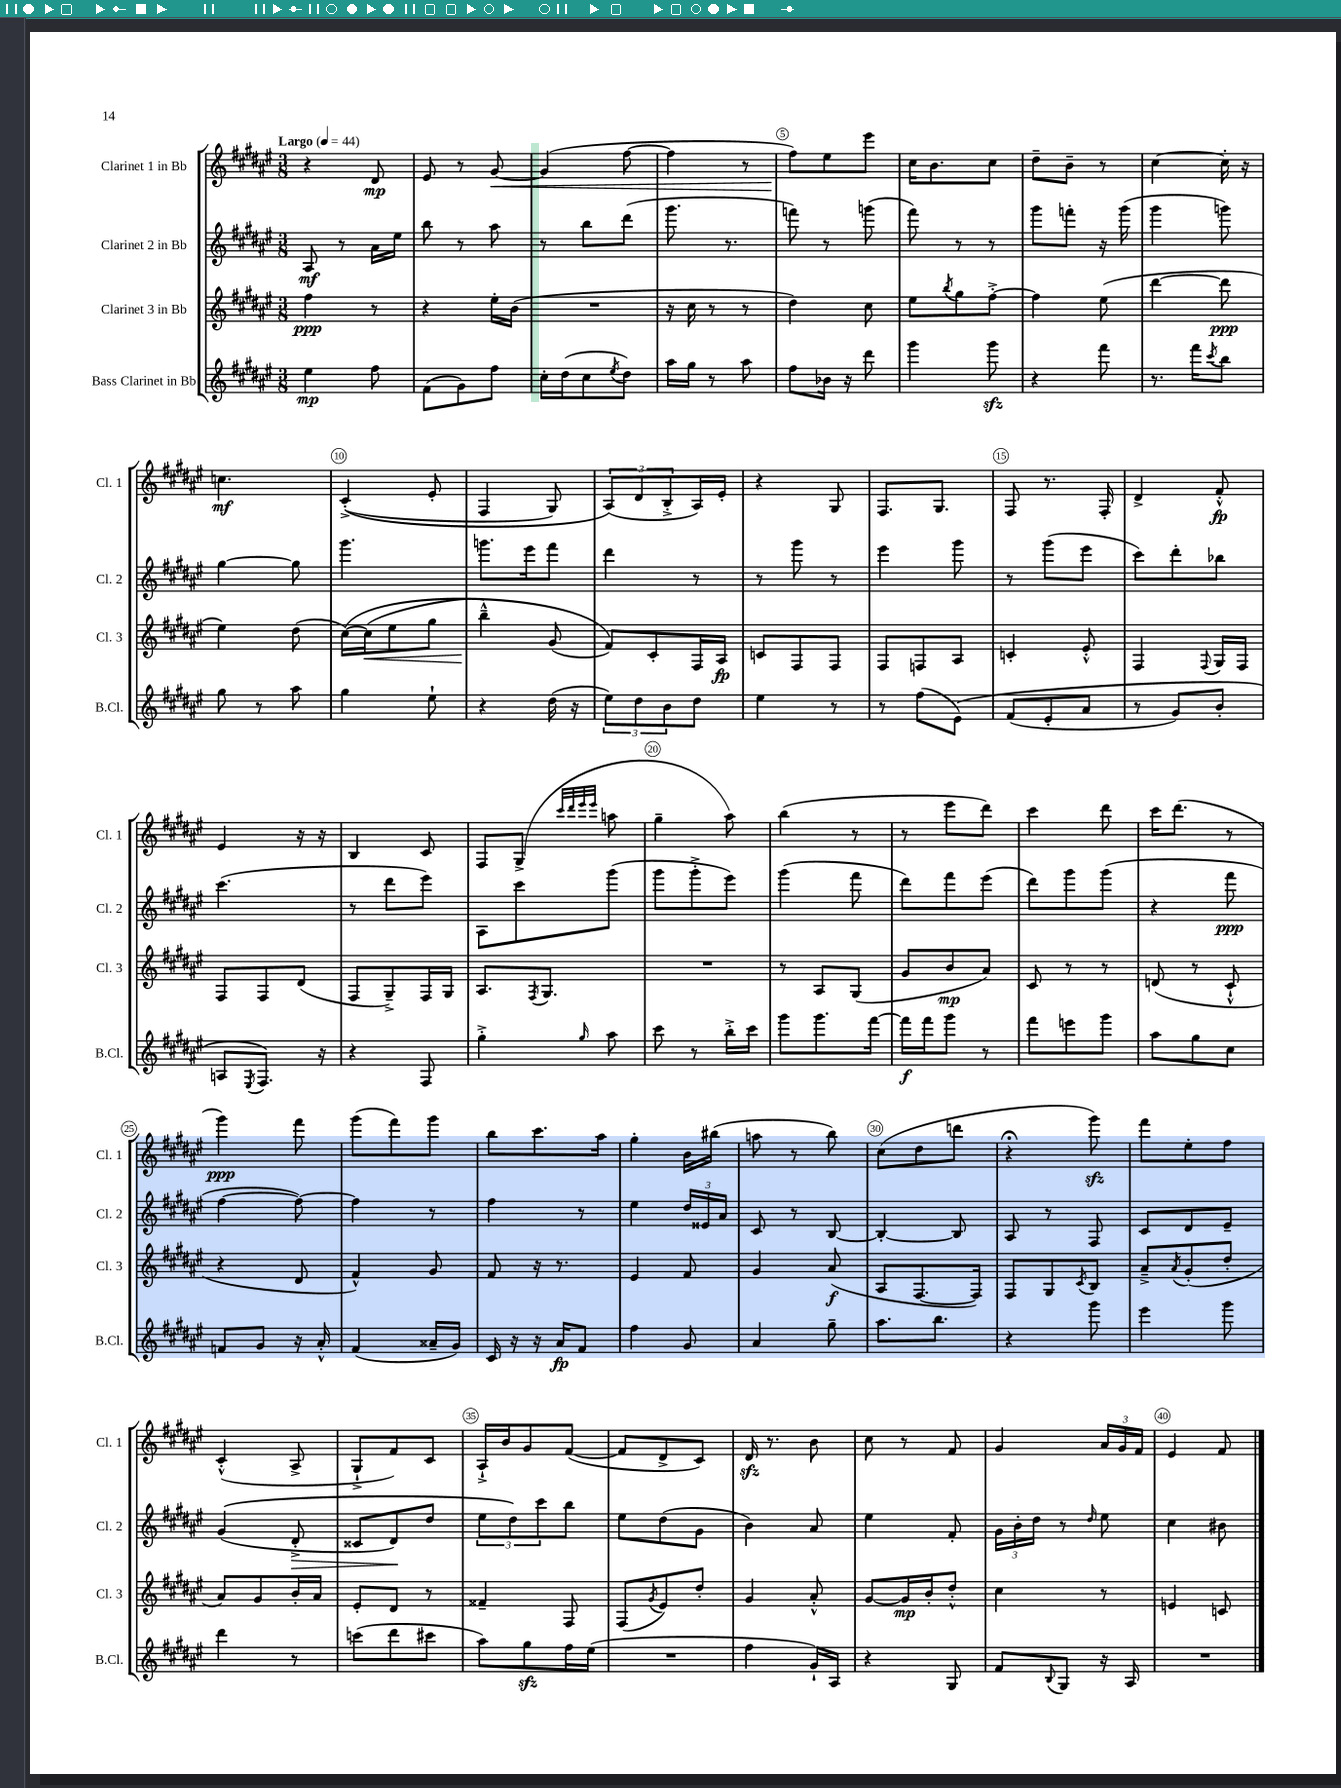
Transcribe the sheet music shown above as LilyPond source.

<<
\new StaffGroup <<
\new Staff = "s0" \with { instrumentName = "Clarinet 1 in Bb" shortInstrumentName = "Cl. 1" } {
    \clef treble \key fis \major \numericTimeSignature \time 3/8 \tempo "Largo" 4 = 44
    r4 dis'8\mp |
    eis'8 r8 gis'8~\< |
    gis'4( fis''8~ |
    fis''4 r8 |
    fis''8\!) eis''8 eis'''8 |
    cis''16 b'8. cis''8 |
    dis''8-- b'8-- r8 |
    cis''4~ cis''16-. r16 |
    c''4.\mf |
    cis'4-.->(\( eis'8-. |
    fis4 gis8) |
    \tuplet 3/2 { ais8(\) dis'8 b8-.-> } ais16) eis'16-. |
    r4 gis8 |
    fis8. gis8. |
    fis8 r8. fis16-. |
    dis'4-> fis'8-.-^\fp |
    eis'4 r16 r16 |
    b4 cis'8 |
    fis8 gis8->( \grace { cis'''32 dis'''32 eis'''32 eis'''32 } a''8 |
    gis''4-- ais''8) |
    b''4( r8 |
    r8 eis'''8 dis'''8) |
    cis'''4 dis'''8 |
    cis'''16 dis'''8.( r8 |
    gis'''4\ppp) fis'''8 |
    gis'''8( fis'''8) gis'''8 |
    b''8 cis'''8. ais''16 |
    gis''4-. b'16 bis''16( |
    a''8 r8 b''8) |
    cis''8( dis''8 d'''8 |
    r4\fermata gis'''8\sfz) |
    fis'''8 eis''8-. fis''8 |
    cis'4-.-^( ais8-> |
    gis8-!-> fis'8) cis'8 |
    ais16-!-> b'16 gis'8 fis'8~( |
    fis'8 dis'8-> cis'8) |
    dis'16\sfz r8. b'8 |
    cis''8 r8 fis'8 |
    gis'4 \tuplet 3/2 { ais'16 gis'16 fis'16 } |
    eis'4 fis'8 \bar "|." |
}
\new Staff = "s1" \with { instrumentName = "Clarinet 2 in Bb" shortInstrumentName = "Cl. 2" } {
    \clef treble \key fis \major \numericTimeSignature \time 3/8
    ais8\mf r8 ais'16 eis''16 |
    b''8 r8 ais''8 |
    r8 b''8 dis'''8( |
    gis'''8. r8. |
    f'''8) r8 g'''8( |
    fis'''8) r8 r8 |
    gis'''8 f'''8-. r16 gis'''16( |
    gis'''4 g'''8) |
    gis''4~ gis''8 |
    gis'''4. |
    g'''8. eis'''16 fis'''8 |
    dis'''4 r8 |
    r8 gis'''8 r8 |
    eis'''4 gis'''8 |
    r8 gis'''8( eis'''8 |
    cis'''8) dis'''8-. bes''8 |
    cis'''4.( |
    r8 dis'''8 eis'''8) |
    ais8 cis'''8 gis'''8( |
    gis'''8 gis'''8-.-> eis'''8) |
    gis'''4( fis'''8 |
    dis'''8) fis'''8 eis'''8( |
    dis'''8) gis'''8 gis'''8( |
    r4 fis'''8\ppp |
    fis''4~ fis''8~) |
    fis''4 r8 |
    fis''4 r8 |
    eis''4 \tuplet 3/2 { dis''16 eisis'16 ais'16 } |
    cis'8 r8 b8~ |
    b4~-. b8 |
    ais8 r8 fis8 |
    cis'8 dis'8 eis'8-- |
    gis'4(\( dis'8-.->\> |
    cisis'8 dis'8\!) dis''8 |
    \tuplet 3/2 { eis''8 dis''8\) cis'''8 } b''8 |
    eis''8 dis''8( gis'8 |
    b'4) ais'8 |
    eis''4 fis'8-. |
    \tuplet 3/2 { gis'16 b'16-. dis''16 } r8 \grace { dis''16 } eis''8 |
    cis''4 bis'8 \bar "|." |
}
\new Staff = "s2" \with { instrumentName = "Clarinet 3 in Bb" shortInstrumentName = "Cl. 3" } {
    \clef treble \key fis \major \numericTimeSignature \time 3/8
    fis''4\ppp r8 |
    r4 eis''16-. b'16( |
    R4. |
    r16 cis''16 r8 r8 |
    dis''4) cis''8 |
    eis''8 \acciaccatura { b''8 } gis''8 fis''8~-.-> |
    fis''4 eis''8( |
    dis'''4~ dis'''8\ppp |
    eis''4) dis''8( |
    cis''16~)\( cis''16\<( eis''8 gis''8 |
    b''4---^\!) gis'8( |
    fis'8)\) cis'8-. fis16 ais16\fp |
    c'8 fis8 fis8 |
    fis8 f8 ais8 |
    c'4-. eis'8-.-^ |
    fis4 \appoggiatura { fis8 } gis16 fis16 |
    fis8 fis8 dis'8( |
    fis8 gis8--->) fis16 gis16 |
    ais8. \acciaccatura { fis8 } gis8. |
    R4. |
    r8 ais8 gis8( |
    gis'8 b'8\mp ais'8) |
    cis'8 r8 r8 |
    d'8( r8 cis'8-!-^ |
    r4 dis'8 |
    fis'4-^) gis'8 |
    fis'8 r16 r8. |
    eis'4 fis'8 |
    gis'4 ais'8\f( |
    ais8 fis8.~ fis16) |
    fis8 gis8 \acciaccatura { cis'8 } b8 |
    ais'8---> \acciaccatura { ais'8 } gis'8-.( dis''8-. |
    ais'8) gis'8 b'16-. ais'16 |
    eis'8-. dis'8 r8 |
    fisis'4-- fis8 |
    fis8( \acciaccatura { gis'8 } eis'8) dis''8-. |
    gis'4 ais'8-.-^ |
    gis'8~ gis'16\mp b'16-. dis''8-.-^ |
    cis''4 r8 |
    e'4 c'8 \bar "|." |
}
\new Staff = "s3" \with { instrumentName = "Bass Clarinet in Bb" shortInstrumentName = "B.Cl." } {
    \clef treble \key fis \major \numericTimeSignature \time 3/8
    eis''4\mp fis''8 |
    fis'8( gis'8) fis''8 |
    cis''16-. dis''16( cis''8 \acciaccatura { eis''8 } dis''8) |
    ais''16 gis''16 r8 ais''8 |
    fis''8 bes'16 r16 dis'''8 |
    gis'''4 gis'''8\sfz |
    r4 fis'''8 |
    r8. fis'''16 \acciaccatura { cis'''8 } b''8 |
    gis''8 r8 ais''8 |
    gis''4 eis''8-! |
    r4 dis''16( r16 |
    \tuplet 3/2 { eis''8) dis''8 b'8 } dis''8 |
    eis''4 r8 |
    r8 fis''8( eis'8)\( |
    fis'8( eis'8-. ais'8 |
    r8 gis'8) b'8-. |
    a8 \acciaccatura { eis8 } fis8.\) r16 |
    r4 fis8 |
    gis''4-.-> \grace { gis''16 } ais''8 |
    cis'''8 r8 b''16-.-> cis'''16 |
    gis'''8 gis'''8. fis'''16~ |
    fis'''16\f fis'''16 gis'''8 r8 |
    fis'''8 e'''8 gis'''8 |
    ais''8 gis''8 cis''8 |
    f'8 gis'8 r16 ais'16-.-^ |
    fis'4( aisis'16-- gis'16) |
    cis'16 r16 r16 ais'16\fp fis'8 |
    fis''4 gis'8 |
    ais'4 gis''8-- |
    ais''8. b''8. |
    r4 gis'''8 |
    eis'''4 gis'''8 |
    dis'''4 r8 |
    c'''8( dis'''8 cis'''8 |
    ais''8) gis''8\sfz fis''16 eis''16( |
    R4. |
    fis''4 gis'16-!) ais16 |
    r4 gis8 |
    fis'8 \appoggiatura { b8 } gis8 r16 ais16 |
    R4. \bar "|." |
}
>>
>>
\layout { \context { \Score \override BarNumber.break-visibility = ##(#f #t #t) barNumberVisibility = #(every-nth-bar-number-visible 5) \override BarNumber.stencil = #(make-stencil-circler 0.1 0.3 ly:text-interface::print) } }
